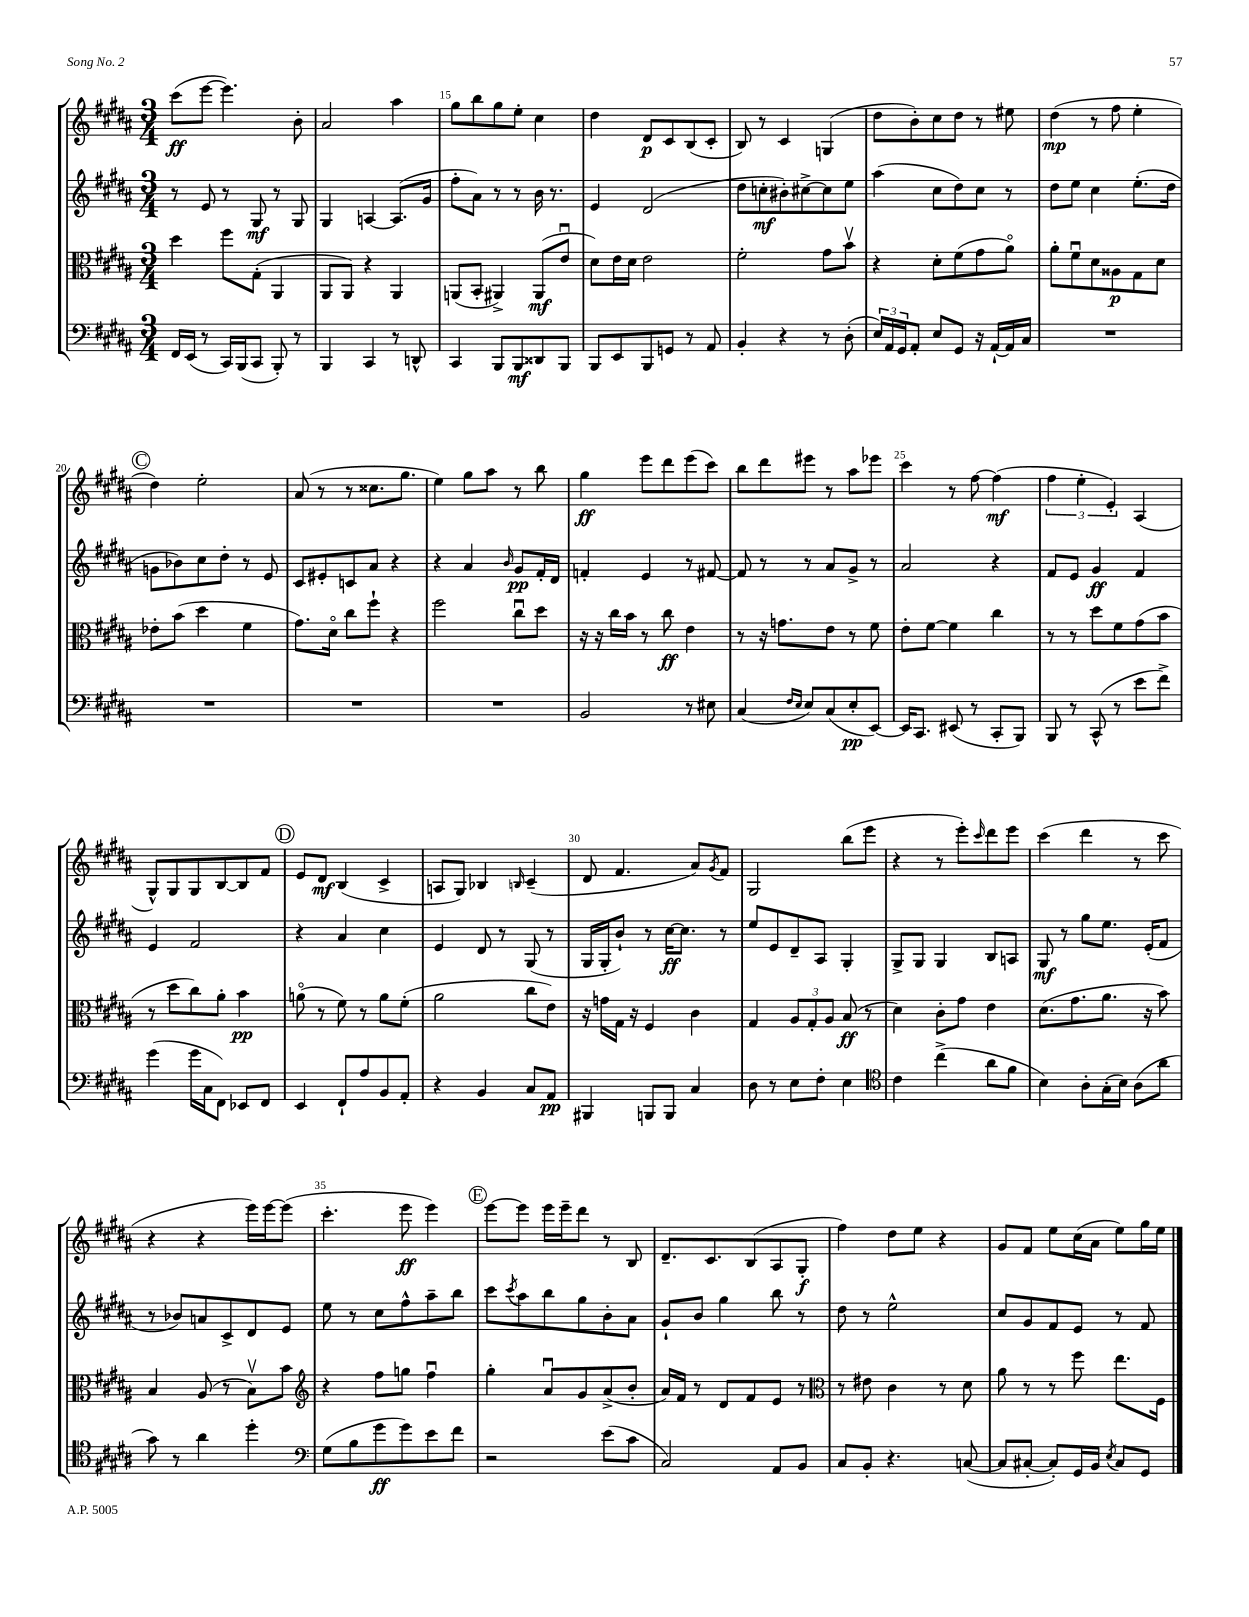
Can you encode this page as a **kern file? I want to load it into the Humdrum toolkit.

**kern	**kern	**kern	**kern
*staff4	*staff3	*staff2	*staff1
*clefF4	*clefC3	*clefG2	*clefG2
*k[f#c#g#d#a#]	*k[f#c#g#d#a#]	*k[f#c#g#d#a#]	*k[f#c#g#d#a#]
*M3/4	*M3/4	*M3/4	*M3/4
16FF#	4dd#	8r	(8ccc#
(16EE	.	.	.
8r	.	8e	[8eee
16CC#)	8ff#	8r	4.eee])
(16BBB	.	.	.
8CC#	(8G#'	8G#	.
8BBB')	4AA#	8r	.
8r	.	8G#	8b'
=	=	=	=
4BBB	8AA#	4G#	2a#
.	8AA#)	.	.
4CC#	4r	[4A	.
8r	4AA#	(8.A]	4aa#
8DD^^	.	.	.
.	.	16g#	.
=	=	=	=
4CC#	(8AA	8ff#'	8gg#
.	8BB'	8a#)	8bb
8BBB	4AA#^)	8r	8gg#
8BBB	.	8r	8ee'
8DD##	(8AA#	16b	4cc#
.	.	8.r	.
8BBB	8eu	.	.
=	=	=	=
8BBB	8d#)	4e	4dd#
8EE	16e	.	.
.	16d#	.	.
8BBB	2e	(2d#	8d#
8GG	.	.	8c#
8r	.	.	(8B
8AA#	.	.	8c#'
=	=	=	=
4BB'	2f#'	8dd#	8B)
.	.	8cc'	8r
4r	.	8b#')	4c#
.	.	[8cc#^	.
8r	8g#	8cc#]	(4G
(8D#'	8bv	8ee	.
=	=	=	=
24E)	4r	(4aa#	8dd#
24AA#	.	.	.
24GG#	.	.	.
8AA#'	.	.	8b')
8E	8d#'	8cc#	8cc#
8GG#	(8f#	8dd#)	8dd#
16r	8g#	8cc#	8r
[16AA#`	.	.	.
16AA#]	8a#o)	8r	8ee#
16C#	.	.	.
=	=	=	=
2.r	8a#'	8dd#	(4dd#
.	8f#u	8ee	.
.	8d#	4cc#	8r
.	8A##	.	8ff#
.	8G#	(8.ee'	4ee'
.	8d#	.	.
.	.	16dd#	.
=	=	=	=
2.r	8e-'	8g	4dd#)
.	(8b	8b-)	.
.	4dd#	8cc#	2ee'
.	.	8dd#'	.
.	4f#	8r	.
.	.	8e	.
=	=	=	=
2.r	8.g#)	8c#	(8a#
.	.	8e#'	8r
.	16d#o	.	.
.	8cc#	8c	8r
.	8ff#`	8a#	8.cc##
.	4r	4r	.
.	.	.	8.gg#
=	=	=	=
2.r	2ff#	4r	4ee)
.	.	4a#	8gg#
.	.	.	8aa#
.	.	16qqb	.
.	8cc#u	8g#	8r
.	8dd#	16f#'	8bb
.	.	16d#	.
=	=	=	=
2BB	16r	4f'	4gg#
.	16r	.	.
.	16cc#	.	.
.	16b	.	.
.	8r	4e	8eee
.	8cc#	.	8ddd#
8r	4e	8r	(8eee
8E#	.	[8f#	8ccc#)
=	=	=	=
(4C#	8r	8f#]	8bb
.	16r	8r	8ddd#
.	8.g	.	.
16qqF#	.	.	.
16qqE	.	.	.
8E)	.	8r	8eee#
(8C#	8e	8a#	8r
8E'	8r	8g#^	8aa#
[8EE)	8f#	8r	8eee-
=	=	=	=
16EE]	8e'	2a#	4ccc#
8.CC#	.	.	.
.	[8f#	.	.
(8EE#	4f#]	.	8r
8r	.	.	[8ff#
8CC#'	4cc#	4r	(4ff#]
8BBB)	.	.	.
=	=	=	=
8BBB	8r	8f#	6ff#
8r	8r	8e	.
.	.	.	6ee'
(8CC#^^	8dd#	4g#	.
.	.	.	6e')
8r	8f#	.	.
8e	(8g#	4f#	(4A#
8f#^)	8b	.	.
=	=	=	=
(4g#	8r	4e	8G#^^)
.	8dd#	.	8G#
16g#	8cc#)	2f#	8G#
16C#	.	.	.
8FF#)	8a#'	.	[8B
8EE-	4b	.	8B]
8FF#	.	.	8f#
=	=	=	=
4EE	(8ao	4r	8e
.	8r	.	8d#
8FF#`	8f#)	4a#	(4B
8A#	8r	.	.
8BB	8a	4cc#	4c#^
8AA#'	(8f#'	.	.
=	=	=	=
4r	2a#	4e	8A
.	.	.	8G#)
4BB	.	8d#	4B-
.	.	8r	.
.	.	.	16qqB
8C#	8cc#	(8G#	(4c#~
8AA#	8e)	8r	.
=	=	=	=
4BBB#	16r	16G#	8d#
.	16g	16G#'	.
.	16G#	8b`)	4.f#
.	16r	.	.
8BBB	4F#	8r	.
8BBB	.	[16cc#	.
.	.	8.cc#]	.
4C#	4c#	.	8a#)
.	.	.	8qg#
.	.	8r	8f#
=	=	=	=
8D#	4G#	8ee	2G#
8r	.	8e	.
8E	12A#	8d#~	.
.	12G#'	.	.
8F#'	.	8A#	.
.	12A#	.	.
4E	(8B	4G#'	(8bb
.	8r	.	8eee
=	=	=	=
*clefC4	*	*	*
4c#	4d#)	8G#^	4r
.	.	8G#	.
(4cc#^	8c#'	4G#	8r
.	8g#	.	8eee')
.	.	.	16qqccc#
8a#	4e	8B	8ddd#
8f#	.	8A	8eee
=	=	=	=
4B)	(8.d#	8G#	(4ccc#
.	.	8r	.
.	8.g#	.	.
8A#'	.	8gg#	4ddd#
(16G#'	8.a#	8.ee	.
16B)	.	.	.
(8A#	.	.	8r
.	16r	(16e'	.
8a#	8b)	8f#	8ccc#
=	=	=	=
8g#)	4B	8r	4r
8r	.	8b-)	.
4a#	(8A#	8a	4r
.	8r	8c#^	.
4dd#'	8Bv)	8d#	16eee)
.	.	.	[16eee
.	8b	8e	(8eee]
=	=	=	=
*clefF4	*clefG2	*	*
(8G#	4r	8ee	4.ccc#'
8B	.	8r	.
8g#	8ff#	8cc#	.
8g#)	8gg	8ff#^^	8eee
8e	4ff#u	8aa#~	4eee)
8f#	.	8bb	.
=	=	=	=
2r	4gg#'	8ccc#	[8eee
.	.	8qccc#	.
.	.	8aa#	8eee]
.	8a#u	8bb	16eee
.	.	.	16eee~
.	8g#	8gg#	8ddd#
(8e	(8a#^	8b'	8r
8c#	8b'	8a#	8B
=	=	=	=
2C#)	16a#)	8g#`	8.d#~
.	16f#	.	.
.	8r	8b	.
.	.	.	8.c#
.	8d#	4gg#	.
.	8f#	.	(8B
8AA#	8e	8bb	8A#
8BB	8r	8r	8G#'
=	=	=	=
*	*clefC3	*	*
8C#	8r	8dd#	4ff#)
8BB'	8e#	8r	.
4.r	4c#	2ee^^	8dd#
.	.	.	8ee
.	8r	.	4r
([8C	8d#	.	.
=	=	=	=
8C]	8a#	8cc#	8g#
[8C#'	8r	8g#	8f#
8C#'])	8r	8f#	8ee
16GG#	8ff#	8e	(16cc#
16BB	.	.	16a#
8qE	.	.	.
8C#	8.ee	8r	8ee)
8GG#	.	8f#	16gg#
.	16F#	.	16ee
==	==	==	==
*-	*-	*-	*-
